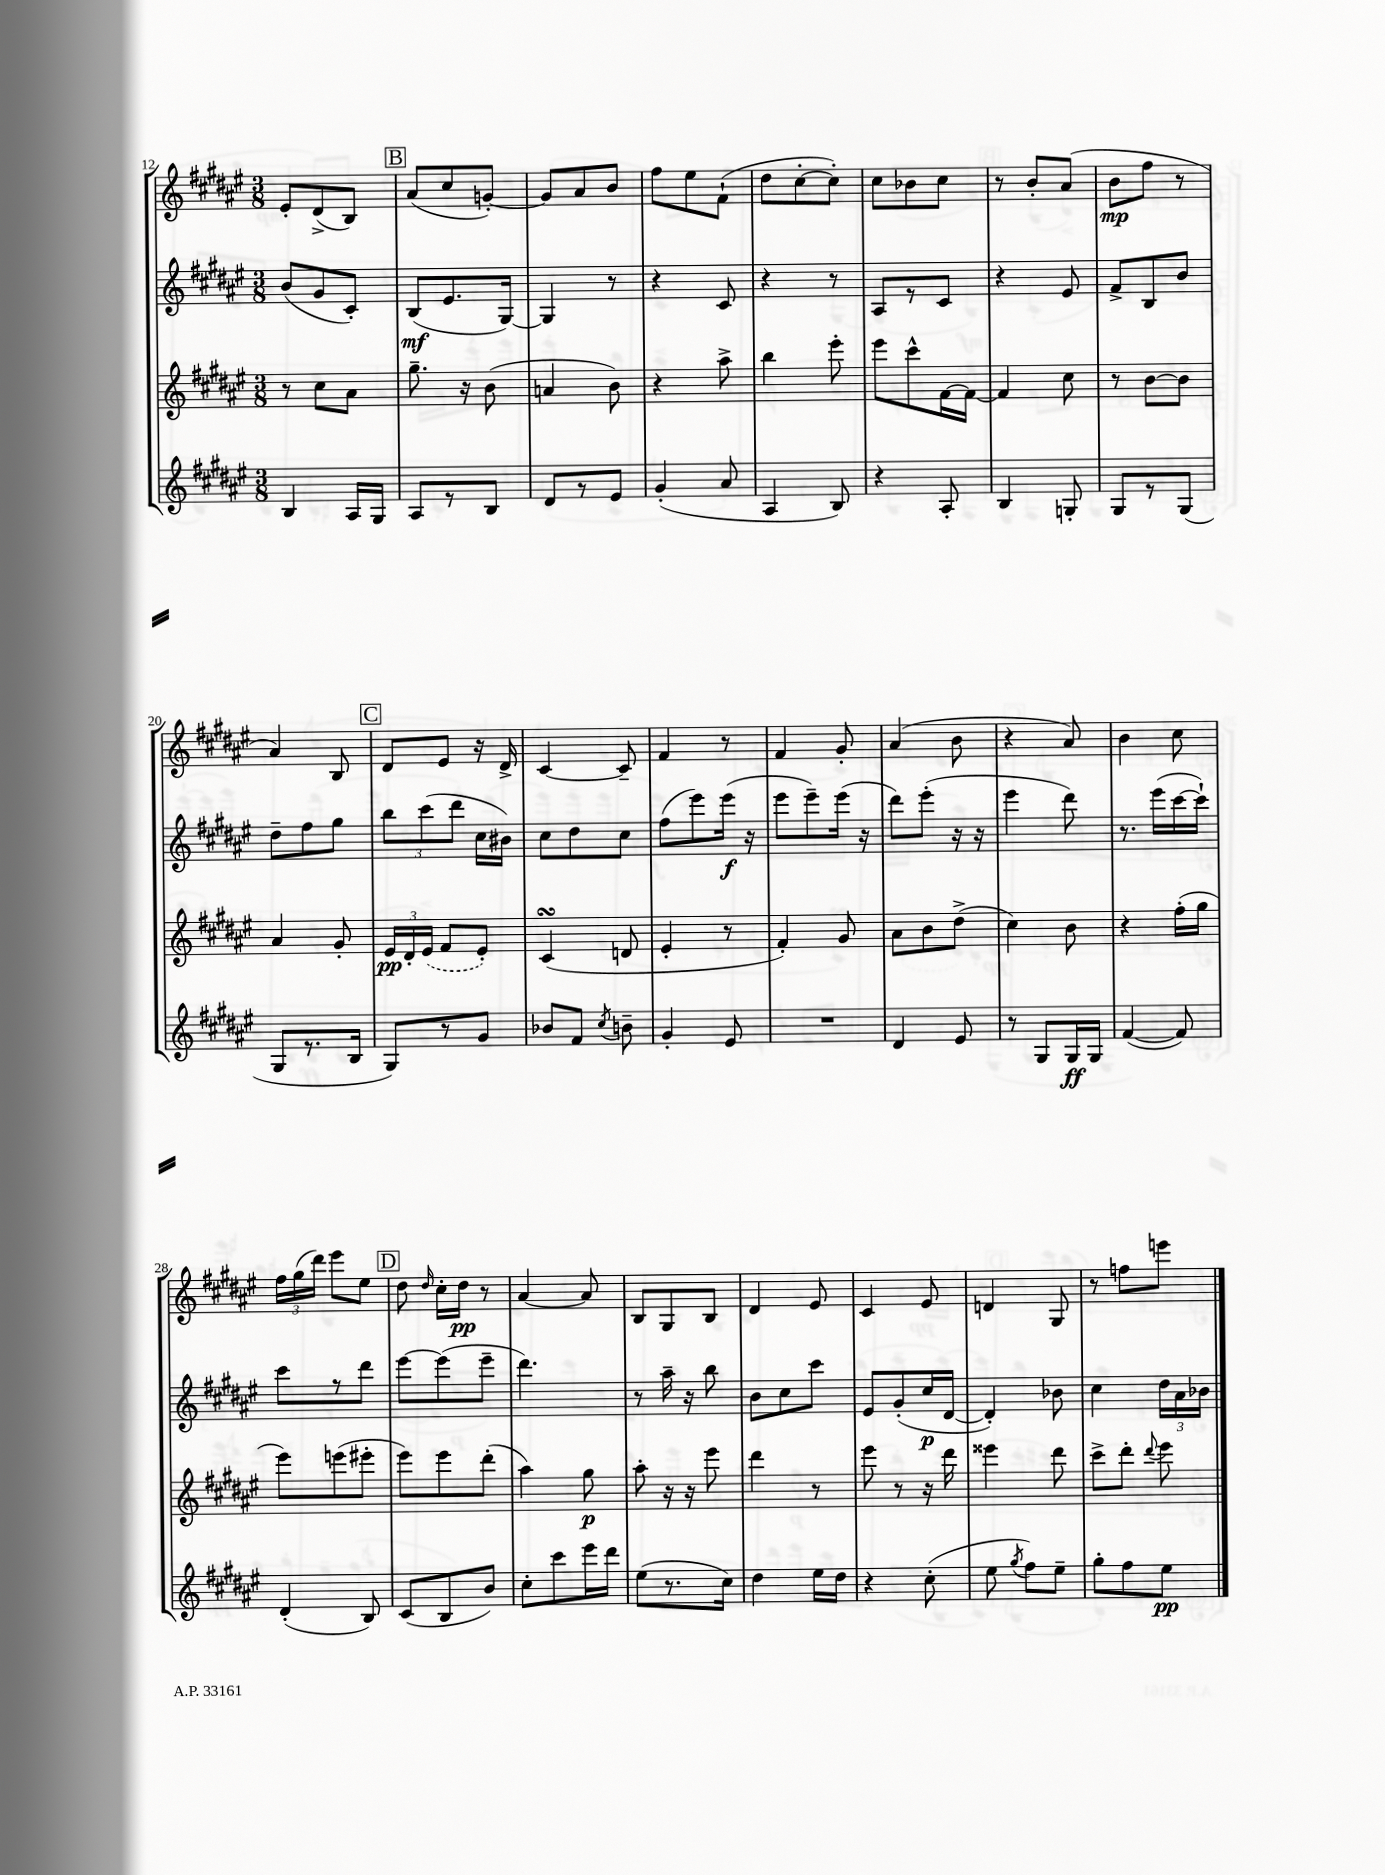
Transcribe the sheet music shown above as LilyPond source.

<<
\new StaffGroup <<
\new Staff = "s0" {
    \clef treble \key fis \major \numericTimeSignature \time 3/8
    \autoBeamOff eis'8[-. dis'8->( b8]) |
    \mark \markup { \box "B" } ais'8[( cis''8 g'8]~-.) |
    g'8[ ais'8 b'8] |
    fis''8[ eis''8 fis'8]-!( |
    dis''8[ cis''8~-. cis''8]-.) |
    cis''8[ bes'8 cis''8] |
    r8 b'8[-. ais'8]( |
    b'8[\mp fis''8] r8 |
    ais'4) b8 |
    \mark \markup { \box "C" } dis'8[ eis'8] r16 dis'16-> |
    cis'4~ cis'8-- |
    fis'4 r8 |
    fis'4 gis'8-. |
    ais'4( b'8 |
    r4 ais'8) |
    b'4 cis''8 |
    \tuplet 3/2 { fis''16[ gis''16( dis'''16]) } eis'''8[ eis''8] |
    \mark \markup { \box "D" } dis''8 \grace { dis''16 } cis''16[-. dis''16]\pp r8 |
    ais'4~ ais'8 |
    b8[ gis8 b8] |
    dis'4 eis'8 |
    cis'4 eis'8 |
    d'4 gis8 |
    r8 f''8[ e'''8] \bar "|." |
}
\new Staff = "s1" {
    \clef treble \key fis \major \numericTimeSignature \time 3/8
    \autoBeamOff b'8[( gis'8 cis'8]-.) |
    \mark \markup { \box "B" } b8[\mf( eis'8. gis16]~) |
    gis4 r8 |
    r4 cis'8 |
    r4 r8 |
    ais8[ r8 cis'8] |
    r4 eis'8 |
    fis'8[-> b8 b'8] |
    dis''8[-- fis''8 gis''8] |
    \mark \markup { \box "C" } \tuplet 3/2 { b''8[ cis'''8( dis'''8] } cis''16[ bis'16]) |
    cis''8[ dis''8 cis''8] |
    fis''8[( eis'''8) eis'''16]\f( r16 |
    eis'''8[ eis'''8--) eis'''16]( r16 |
    dis'''8[) eis'''8]-.( r16 r16 |
    eis'''4 dis'''8) |
    r8. eis'''16[( cis'''16~ cis'''16]-!) |
    cis'''8[ r8 dis'''8] |
    \mark \markup { \box "D" } eis'''8[~ eis'''8( eis'''8]-- |
    dis'''4.) |
    r8 ais''16-- r16 b''8 |
    b'8[ cis''8 cis'''8] |
    eis'8[ gis'8-.( cis''16\p dis'16]~ |
    dis'4-.) bes'8 |
    cis''4 \tuplet 3/2 { dis''16[ ais'16 bes'16] } \bar "|." |
}
\new Staff = "s2" {
    \clef treble \key fis \major \numericTimeSignature \time 3/8
    \autoBeamOff r8 cis''8[ ais'8] |
    \mark \markup { \box "B" } gis''8.-- r16 b'8( |
    a'4 b'8) |
    r4 ais''8-> |
    b''4 eis'''8-. |
    eis'''8[ cis'''8-^ fis'16~ fis'16]~ |
    fis'4 cis''8 |
    r8 b'8[~ b'8] |
    ais'4 gis'8-. |
    \mark \markup { \box "C" } \tuplet 3/2 { eis'16[\pp dis'16-. \once \slurDashed eis'16]( } fis'8[ eis'8]-.) |
    cis'4\turn( d'8 |
    eis'4-. r8 |
    fis'4-.) gis'8 |
    ais'8[ b'8 dis''8]->( |
    cis''4) b'8 |
    r4 fis''16[-.( gis''16] |
    eis'''8[) e'''8( eis'''8]-. |
    \mark \markup { \box "D" } eis'''8[) eis'''8 dis'''8]-.( |
    ais''4) gis''8\p |
    ais''8-. r16 r16 eis'''8 |
    dis'''4 r8 |
    eis'''8 r8 r16 dis'''16 |
    eisis'''4 dis'''8 |
    cis'''8[-> dis'''8]-. \appoggiatura { dis'''8 } eis'''8 \bar "|." |
}
\new Staff = "s3" {
    \clef treble \key fis \major \numericTimeSignature \time 3/8
    \autoBeamOff b4 ais16[ gis16] |
    \mark \markup { \box "B" } ais8[ r8 b8] |
    dis'8[ r8 eis'8] |
    gis'4-.( ais'8 |
    ais4 b8) |
    r4 ais8-. |
    b4 g8-. |
    gis8[ r8 gis8]( |
    gis8[ r8. b16] |
    \mark \markup { \box "C" } gis8[) r8 gis'8] |
    bes'8[ fis'8] \acciaccatura { cis''8 } b'8-- |
    gis'4-. eis'8 |
    R4. |
    dis'4 eis'8 |
    r8 gis8[ gis16\ff gis16] |
    fis'4~( fis'8) |
    dis'4-.( b8) |
    \mark \markup { \box "D" } cis'8[( b8 b'8]) |
    cis''8[-. cis'''8 eis'''16 dis'''16] |
    eis''8[( r8. cis''16]) |
    dis''4 eis''16[ dis''16] |
    r4 cis''8-.( |
    eis''8 \acciaccatura { gis''8 } fis''8[) eis''8]-- |
    gis''8[-. fis''8 eis''8]\pp \bar "|." |
}
>>
>>
\layout { \context { \Score currentBarNumber = #12 } }
